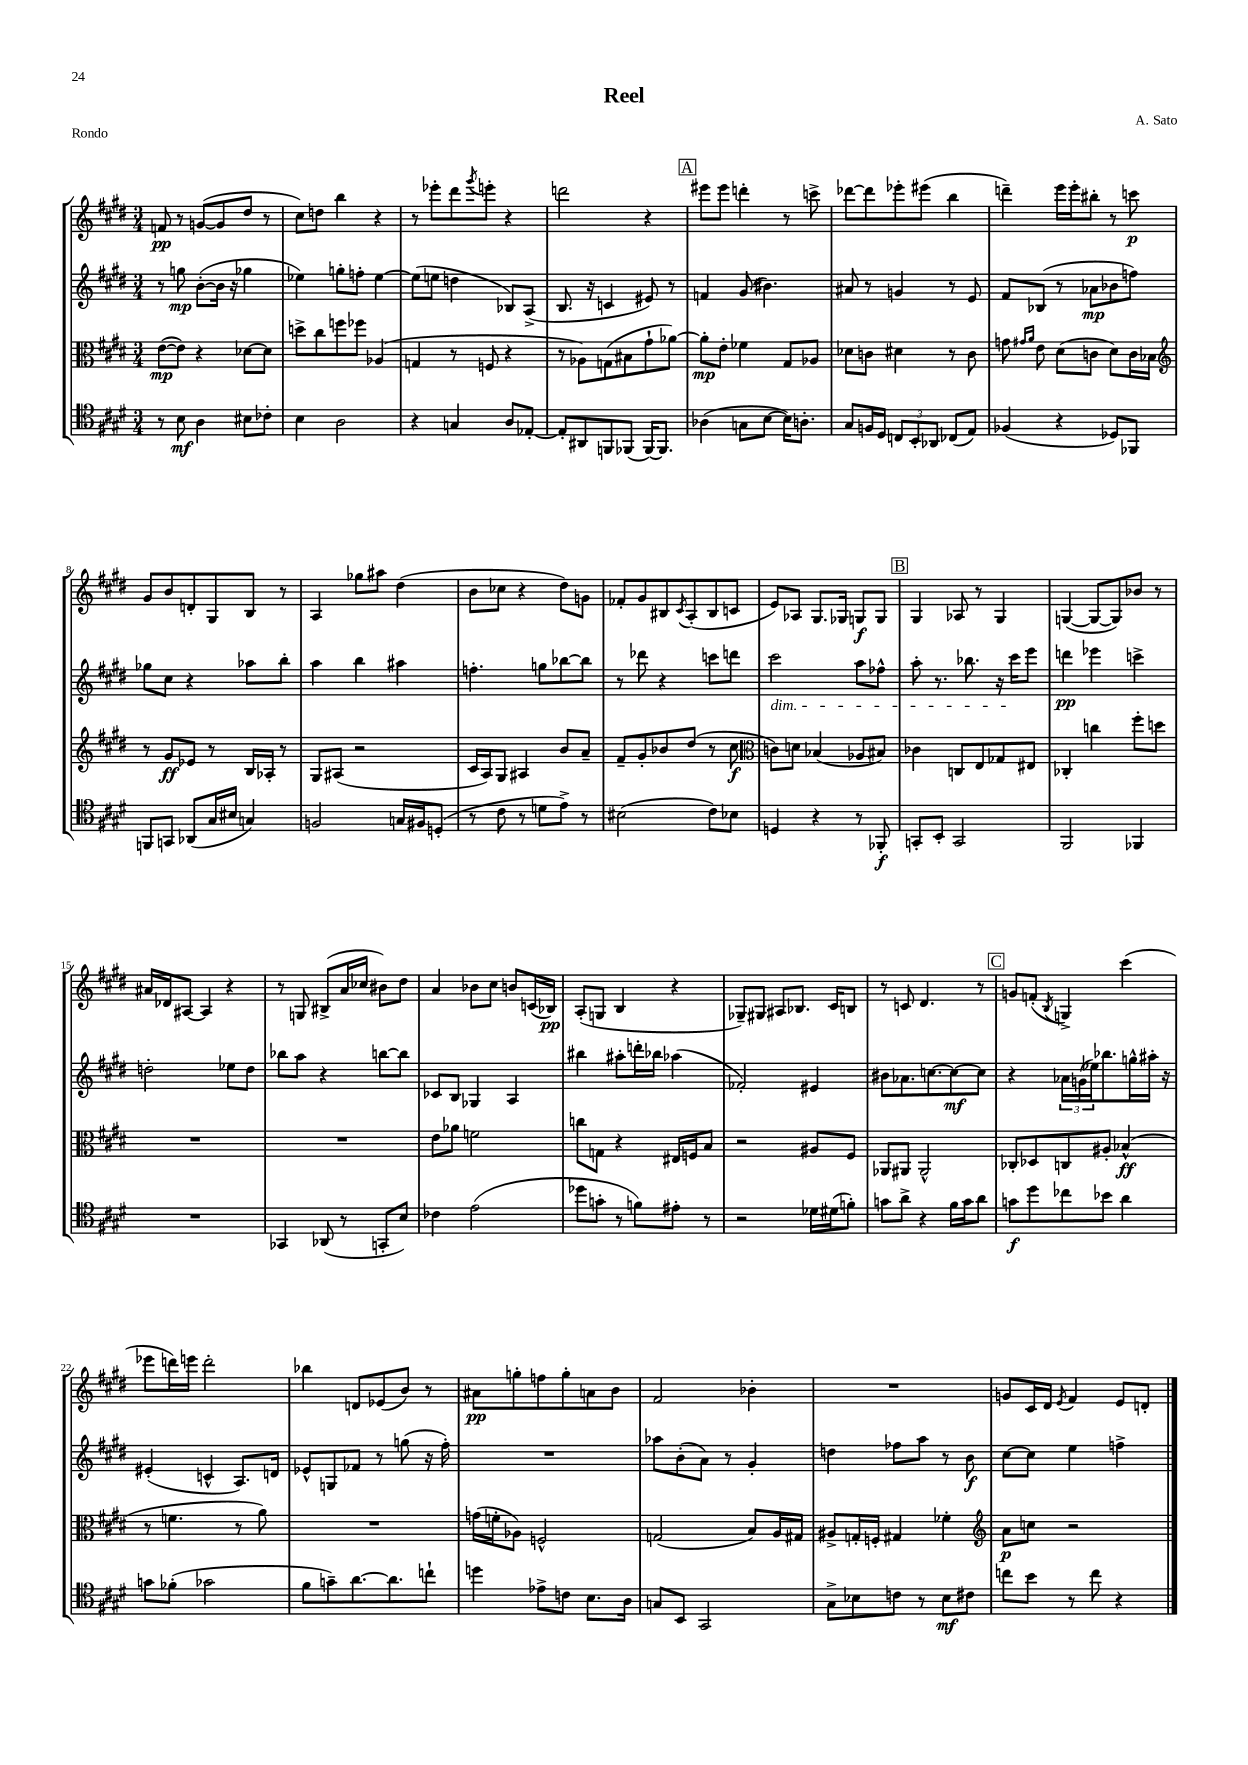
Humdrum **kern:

**kern	**kern	**kern	**kern
*staff4	*staff3	*staff2	*staff1
*clefC4	*clefC3	*clefG2	*clefG2
*k[f#c#g#d#]	*k[f#c#g#d#]	*k[f#c#g#d#]	*k[f#c#g#d#]
*M3/4	*M3/4	*M3/4	*M3/4
8r	([8e	8r	8f
8B	8e])	8gg	8r
4A	4r	([8b'	([8g
.	.	16b]	8g]
.	.	16r	.
8B#	[8d-	4gg-	8dd#
8c-'	8d-]	.	8r
=	=	=	=
4B	8dd^	4ee-)	8cc#)
.	8cc#	.	8dd
2A	8ff	8gg'	4bb
.	8ff-	8ff'	.
.	(4A-	[4ee-	4r
=	=	=	=
4r	4G	(8ee-]	8r
.	.	8ee	8eee-'
4G	8r	4dd	8ddd#
.	.	.	8qggg#
.	8F	.	8eee'
8A	4r	8B-)	4r
[8E-'	.	(8A^	.
=	=	=	=
8E-']	8r	8.B	2ddd
8AA#	8A-)	.	.
.	.	16r	.
8FF	(8G	4c	.
(8FF-	8B#	.	.
[16FF-)	8g#`	8e#)	4r
8.FF-]	.	.	.
.	[8a-)	8r	.
=	=	=	=
(4A-	8a-']	4f	8eee#
.	8e'	.	8eee#
8G	4f-	(8g#	4ddd'
[8B	.	4.b#)	.
16B])	8G#	.	8r
8.A'	.	.	.
.	8A-	.	8ccc^
=	=	=	=
8G#	8d-	8a#	[8ddd-
16F	8c	8r	8ddd-]
16D#	.	.	.
12C	4d#	4g	8eee-'
12BB'	.	.	.
.	.	.	(8eee#
12AA-	.	.	.
(8C-	8r	8r	4bb
8E)	8c	8e	.
=	=	=	=
(4F-	8g	8f#	4ddd~)
.	16qqg#	.	.
.	16qqa	.	.
.	8e	(8B-	.
4r	(8d#	8r	16eee
.	.	.	16eee'
.	8c	8a-	8bb#'
8D-)	8d#)	8b-	8r
8FF-	16c	8ff)	8ccc
.	16B-	.	.
=	=	=	=
*	*clefG2	*	*
8FF	8r	8gg-	8g#
8GG	8g#	8cc#	8b
(8AA-	8e-	4r	8d'
16G#	8r	.	8G#
16B#	.	.	.
4G)	16B	8aa-	8B
.	16A-'	.	.
.	8r	8bb'	8r
=	=	=	=
2F	8G#	4aa	4A
.	(8A#	.	.
.	2r	4bb	8gg-
.	.	.	8aa#
16G	.	4aa#	(4dd#
16F#	.	.	.
(8D'	.	.	.
=	=	=	=
8r	16c#	4.ff'	8b
.	16A)	.	.
8c#	8G#	.	8cc-
8r	4A#	.	4r
8d	.	8gg	.
8e^)	8b	[8bb-	8dd#)
8r	8a~	8bb-]	8g
=	=	=	=
(2B#	8f#~	8r	8f-'
.	8g#'	8ddd-	8g#
.	8b-	4r	8B#
.	.	.	8qc#
.	(8dd#	.	(8A'
8c#)	8r	8ccc	8B#
8B-	8cc#	8ddd	8c
=	=	=	=
*	*clefC3	*	*
4D	8c)	2ccc#	8e)
.	8d	.	8A-
4r	(4B-	.	8.G#
.	.	.	16G-
8r	8A-	8aa	8G
8FF-'	8B#)	8ff-^^	8G
=	=	=	=
8GG'	4c-	8aa'	4G#
8BB'	.	8.r	.
2GG	8C	.	8A-
.	.	8.bb-	.
.	8E	.	8r
.	8G-	16r	4G#
.	.	16ccc#	.
.	8E#	8eee	.
=	=	=	=
2FF#	4C-'	4ddd	([4G
.	4cc	4eee-	8G_
.	.	.	8G])
4FF-	8ff#'	4ccc^	8b-
.	8dd	.	8r
=	=	=	=
2.r	2.r	2dd'	16a#
.	.	.	16d-
.	.	.	[8A#
.	.	.	4A#]
.	.	8ee-	4r
.	.	8dd	.
=	=	=	=
4GG-	2.r	8bb-	8r
.	.	8aa	8G
(8AA-	.	4r	(8B#^
8r	.	.	16a
.	.	.	16cc-
8GG'	.	[8bb	8b#)
8B)	.	8bb]	8dd#
=	=	=	=
4c-	8e	8c-	4a
.	8a-	8B	.
(2e	2f	4G-	8b-
.	.	.	8cc#
.	.	4A	8b
.	.	.	(16c
.	.	.	16B-)
=	=	=	=
8dd-	8cc	4bb#	(8A'
8g'	8G	.	8G
8r	4r	8aa#'	4B
8f)	.	16ddd'	.
.	.	16bb-	.
8e#'	16E#	(4aa-	4r
.	16F	.	.
8r	8B	.	.
=	=	=	=
2r	2r	2f-')	8G-~)
.	.	.	8G#
.	.	.	8A#
.	.	.	8.B-
16d-	8A#	4e#	.
(16d#	.	.	16c#
8f')	8F#	.	8B
=	=	=	=
8g	8AA-	8b#	8r
8a^	8AA#	8.a-	8c
4r	2AA#^^	.	4.d#
.	.	[8.cc	.
16f#	.	8cc_	.
16g	.	.	.
8a	.	8cc]	8r
=	=	=	=
8g	8C-'	4r	8g
8dd#	8D-	.	(8f'
.	.	.	8qB
8cc-	8C	24a-	4G^)
.	.	(24g	.
.	.	24ee-)	.
8b-	8A#'	8.bb-	.
4a	(4B-^^	.	(4ccc#
.	.	16gg^^	.
.	.	16aa#'	.
.	.	16r	.
=	=	=	=
8g	8r	(4e#'	8eee-
(8f-'	4.f	.	16ddd)
.	.	.	16eee
2g-	.	4c^^	2ddd'
.	8r	8.A)	.
.	8a)	.	.
.	.	16d	.
=	=	=	=
8f#	2.r	8e-^^	4bb-
8g~)	.	8G	.
[8.a	.	8f-	8d
.	.	8r	(8e-
8.a]	.	.	.
.	.	(8gg	8b)
8cc`	.	16r	8r
.	.	16ff#')	.
=	=	=	=
4dd	(16g	2.r	8a#
.	16f'	.	.
.	8A-)	.	8gg'
8e-^	2F^^	.	8ff
8c	.	.	8gg'
8.B	.	.	8a
.	.	.	8b
16A	.	.	.
=	=	=	=
8G	(2G	8aa-	2f#
8BB	.	(8b'	.
2GG#	.	8a)	.
.	.	8r	.
.	8B)	4g#'	4b-'
.	16A	.	.
.	16G#	.	.
=	=	=	=
8G#^	8A#^	4dd	2.r
8B-	16G'	.	.
.	16F'	.	.
8c	4G#	8ff-	.
8r	.	8aa	.
8B-	4f-'	8r	.
8c#	.	8b	.
=	=	=	=
*	*clefG2	*	*
8cc	8a	[8cc#	8g
8b	8cc	8cc#]	16c#
.	.	.	16d#
.	.	.	8qe
8r	2r	4ee	4f#
8cc	.	.	.
4r	.	4ff^	8e
.	.	.	8d'
==	==	==	==
*-	*-	*-	*-
